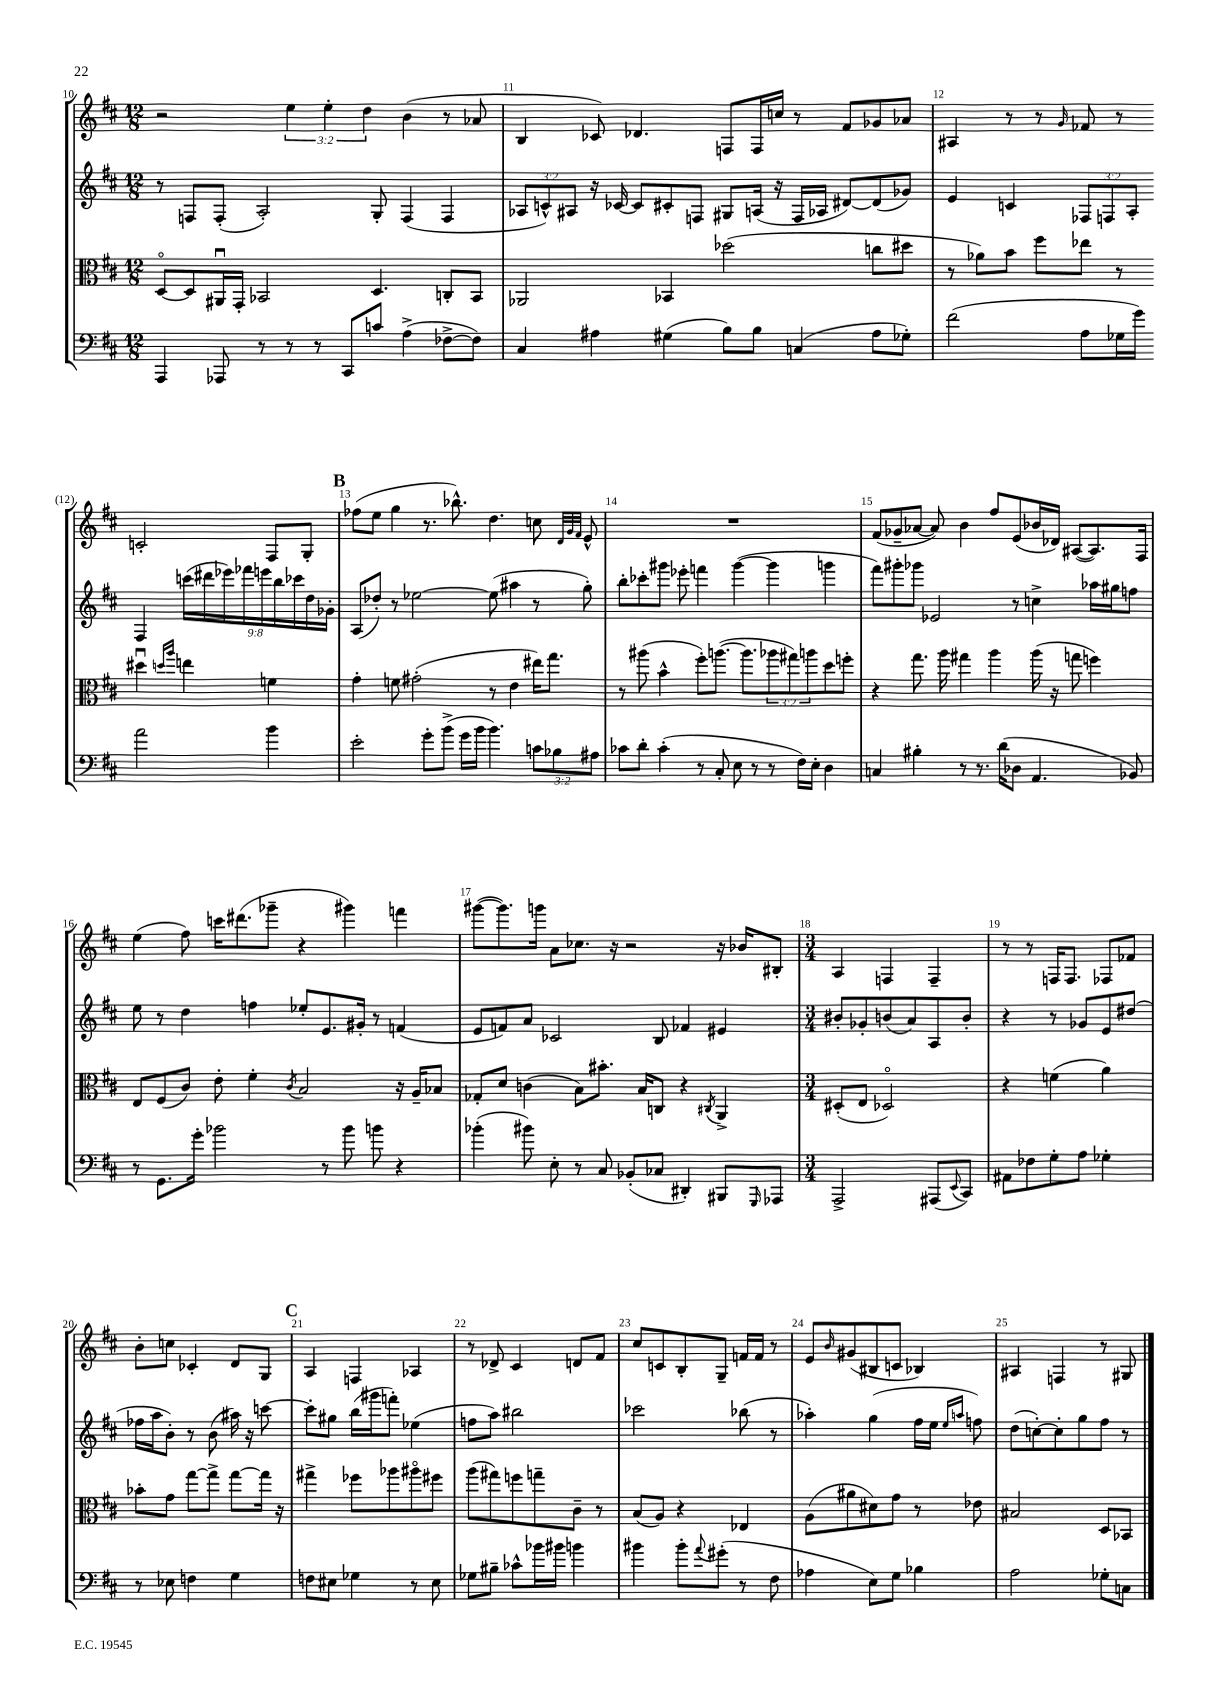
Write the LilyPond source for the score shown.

<<
\new StaffGroup <<
\new Staff = "s0" {
    \clef treble \key d \major \numericTimeSignature \time 12/8 \override Staff.TupletNumber.text = #tuplet-number::calc-fraction-text
    r2 \tuplet 3/2 { e''4 e''4-. d''4 } b'4( r8 aes'8 |
    b4 ces'8) des'4. f8 f16 c''16 r8 fis'8 ges'8 aes'8 |
    ais4 r8 r8 \grace { g'16 } fes'8 r8 c'2-. fis8 g8-. |
    \mark \markup { \bold "B" } fes''8( e''8 g''4 r8. bes''8.-^) d''4. c''8 \grace { d'32 g'32 fis'32 } e'8-^ |
    R1. |
    fis'8( ges'8-- aes'8~ aes'8) b'4 fis''8 e'8( bes'16 des'16) ais8~( ais8.) fis16 |
    e''4( fis''8) c'''16 dis'''8.( ges'''8-- r4 gis'''4) f'''4 |
    gis'''8~( gis'''8.) g'''16 a'8 ces''8. r16 r2 r16 bes'16 bis8-. |
    \numericTimeSignature \time 3/4 a4 f4 f4-- |
    r8 r8 f16 f8. fes8 fes'8 |
    b'8-. c''8 ces'4-. d'8 g8 |
    \mark \markup { \bold "C" } a4 f4 aes4 |
    r8 des'8-> cis'4 d'8 fis'8 |
    cis''8 c'8 b8-. g8-- f'16 f'16 r8 |
    e'8 \grace { b'16 } gis'8( bis8 c'8 bes4) |
    ais4 f4 r8 gis8 \bar "|." |
}
\new Staff = "s1" {
    \clef treble \key d \major \numericTimeSignature \time 12/8 \override Staff.TupletNumber.text = #tuplet-number::calc-fraction-text
    r8 f8 f8-.( a2-.) g8-. f4( f4 |
    \tuplet 3/2 { aes8 c'8-^) ais8 } r16 ces'16~ ces'8 cis'8-. f8 gis8 a16( r16 f16 aes16 dis'8~) dis'8( ges'8) |
    e'4 c'4 \tuplet 3/2 { fes8 f8 a8-. } f4 \tuplet 9/8 { c'''16( dis'''16 ees'''16) fes'''16 e'''16 b''16 ces'''16 d''16 ges'16-. } |
    \mark \markup { \bold "B" } a8( des''8-.) r8 ees''2~ ees''8( ais''4 r8 g''8-.) |
    b''8-. ces'''8-. gis'''8 ees'''8-. f'''4 gis'''4~( gis'''4 g'''4 |
    fis'''8) gis'''8-. ges'''8 ees'2 r8 c''4-> aes''16 gis''16 f''8 |
    e''8 r8 d''4 f''4 ees''8-. e'8. gis'16-. r8 f'4( |
    e'8 f'8) a'8 ces'2 b8 fes'4 eis'4 |
    \numericTimeSignature \time 3/4 bis'8-. ges'8-. b'8( a'8) a8 b'8-. |
    r4 r8 ges'8 e'8 dis''8( |
    fes''16 a''16 b'8-.) r8 b'8( ais''16) r16 c'''8~ |
    \mark \markup { \bold "C" } c'''8-. gis''8 b''16( gis'''16 f'''8-.) ees''4( |
    f''8 a''8) bis''2 |
    ces'''2 bes''8( r8 |
    aes''4-.) g''4( fis''16 e''16 \grace { e''16 a''16 } f''8) |
    d''8( c''8~-.) c''8-. g''8 fis''8 r8 \bar "|." |
}
\new Staff = "s2" {
    \clef alto \key d \major \numericTimeSignature \time 12/8 \override Staff.TupletNumber.text = #tuplet-number::calc-fraction-text
    d8~\flageolet d8 ais,16\downbow g,16-. bes,2 d4. c8-. bes,8 |
    aes,2 bes,4 des''2( c''8 dis''8 |
    r8 aes'8) b'8 fis''8 ees''8 r8 dis''4\downbow \grace { d''16 a''16 } e''4 f'4 |
    \mark \markup { \bold "B" } g'4-. f'8 gis'2-.( r8 e'4 eis''16) g''8. |
    r8 ais''8( b'4-^ fis''8-.) a''8.~( a''8. \tuplet 3/2 { aes''8 gis''8) a''8 } d''8 f''8-. |
    r4 g''8. a''16 gis''4 a''4 a''16( r16 g''8 f''4) |
    e8 fis8( cis'8) e'8-. fis'4-. \acciaccatura { cis'8 } b2 r16 a16-- bes8 |
    ges8-. d'8 c'4( b8) bis'8.-. b16 c8 r4 \acciaccatura { cis8 } a,4-> |
    \numericTimeSignature \time 3/4 dis8-.( e8 des2\flageolet) |
    r4 f'4( a'4) |
    bes'8-. g'8 g''8~ g''8-> g''8~ g''16 r16 |
    \mark \markup { \bold "C" } gis''4-> fes''8 aes''8 ais''8\flageolet fis''8 |
    a''8( gis''8) f''8 g''8-- cis'8-- r8 |
    b8( a8) r4 ees4 |
    a8( ais'8 dis'8) g'8 r8 ees'8 |
    bis2 d8 bes,8 \bar "|." |
}
\new Staff = "s3" {
    \clef bass \key d \major \numericTimeSignature \time 12/8 \override Staff.TupletNumber.text = #tuplet-number::calc-fraction-text
    a,,4 aes,,8 r8 r8 r8 cis,8 c'8 a4->( fes8~-> fes8) |
    cis4 ais4 gis4( b8) b8 c4( ais8 ges8-.) |
    fis'2( a8 ges16 g'16) a'2 b'4 |
    \mark \markup { \bold "B" } e'2-. g'8-. b'8->( g'16 b'16 b'4.) \tuplet 3/2 { c'8 bes8 ais8 } |
    ces'8 d'8-. ces'4-.( r8 cis8-. e8 r8 r8 fis16) e16-. d4 |
    c4 bis4-. r8 r8. d'16( des8 a,4. bes,8) |
    r8 g,8. g'16-. bes'2 r8 bes'8 b'8 r4 |
    bes'4-.( bis'8) e8-. r8 cis8 bes,8-.( ces8 dis,4-.) bis,,8 \grace { g,,16 } aes,,8 |
    \numericTimeSignature \time 3/4 a,,2-> ais,,8( \appoggiatura { e,8 } cis,8) |
    ais,8 fes8 g8-. a8 ges4-. |
    r8 ees8 f4 g4 |
    \mark \markup { \bold "C" } f8 eis8 ges4 r8 eis8 |
    ges8 bis8-- ces'8-^ bes'16 bis'16 b'4 |
    bis'4 bis'8-. \appoggiatura { a'8 } gis'8-.( r8 fis8 |
    aes4 e8) g8 bes4 |
    a2 ges8-. c8 \bar "|." |
}
>>
>>
\layout { \context { \Score currentBarNumber = #10 \override BarNumber.break-visibility = ##(#f #t #t) barNumberVisibility = #all-bar-numbers-visible } }
